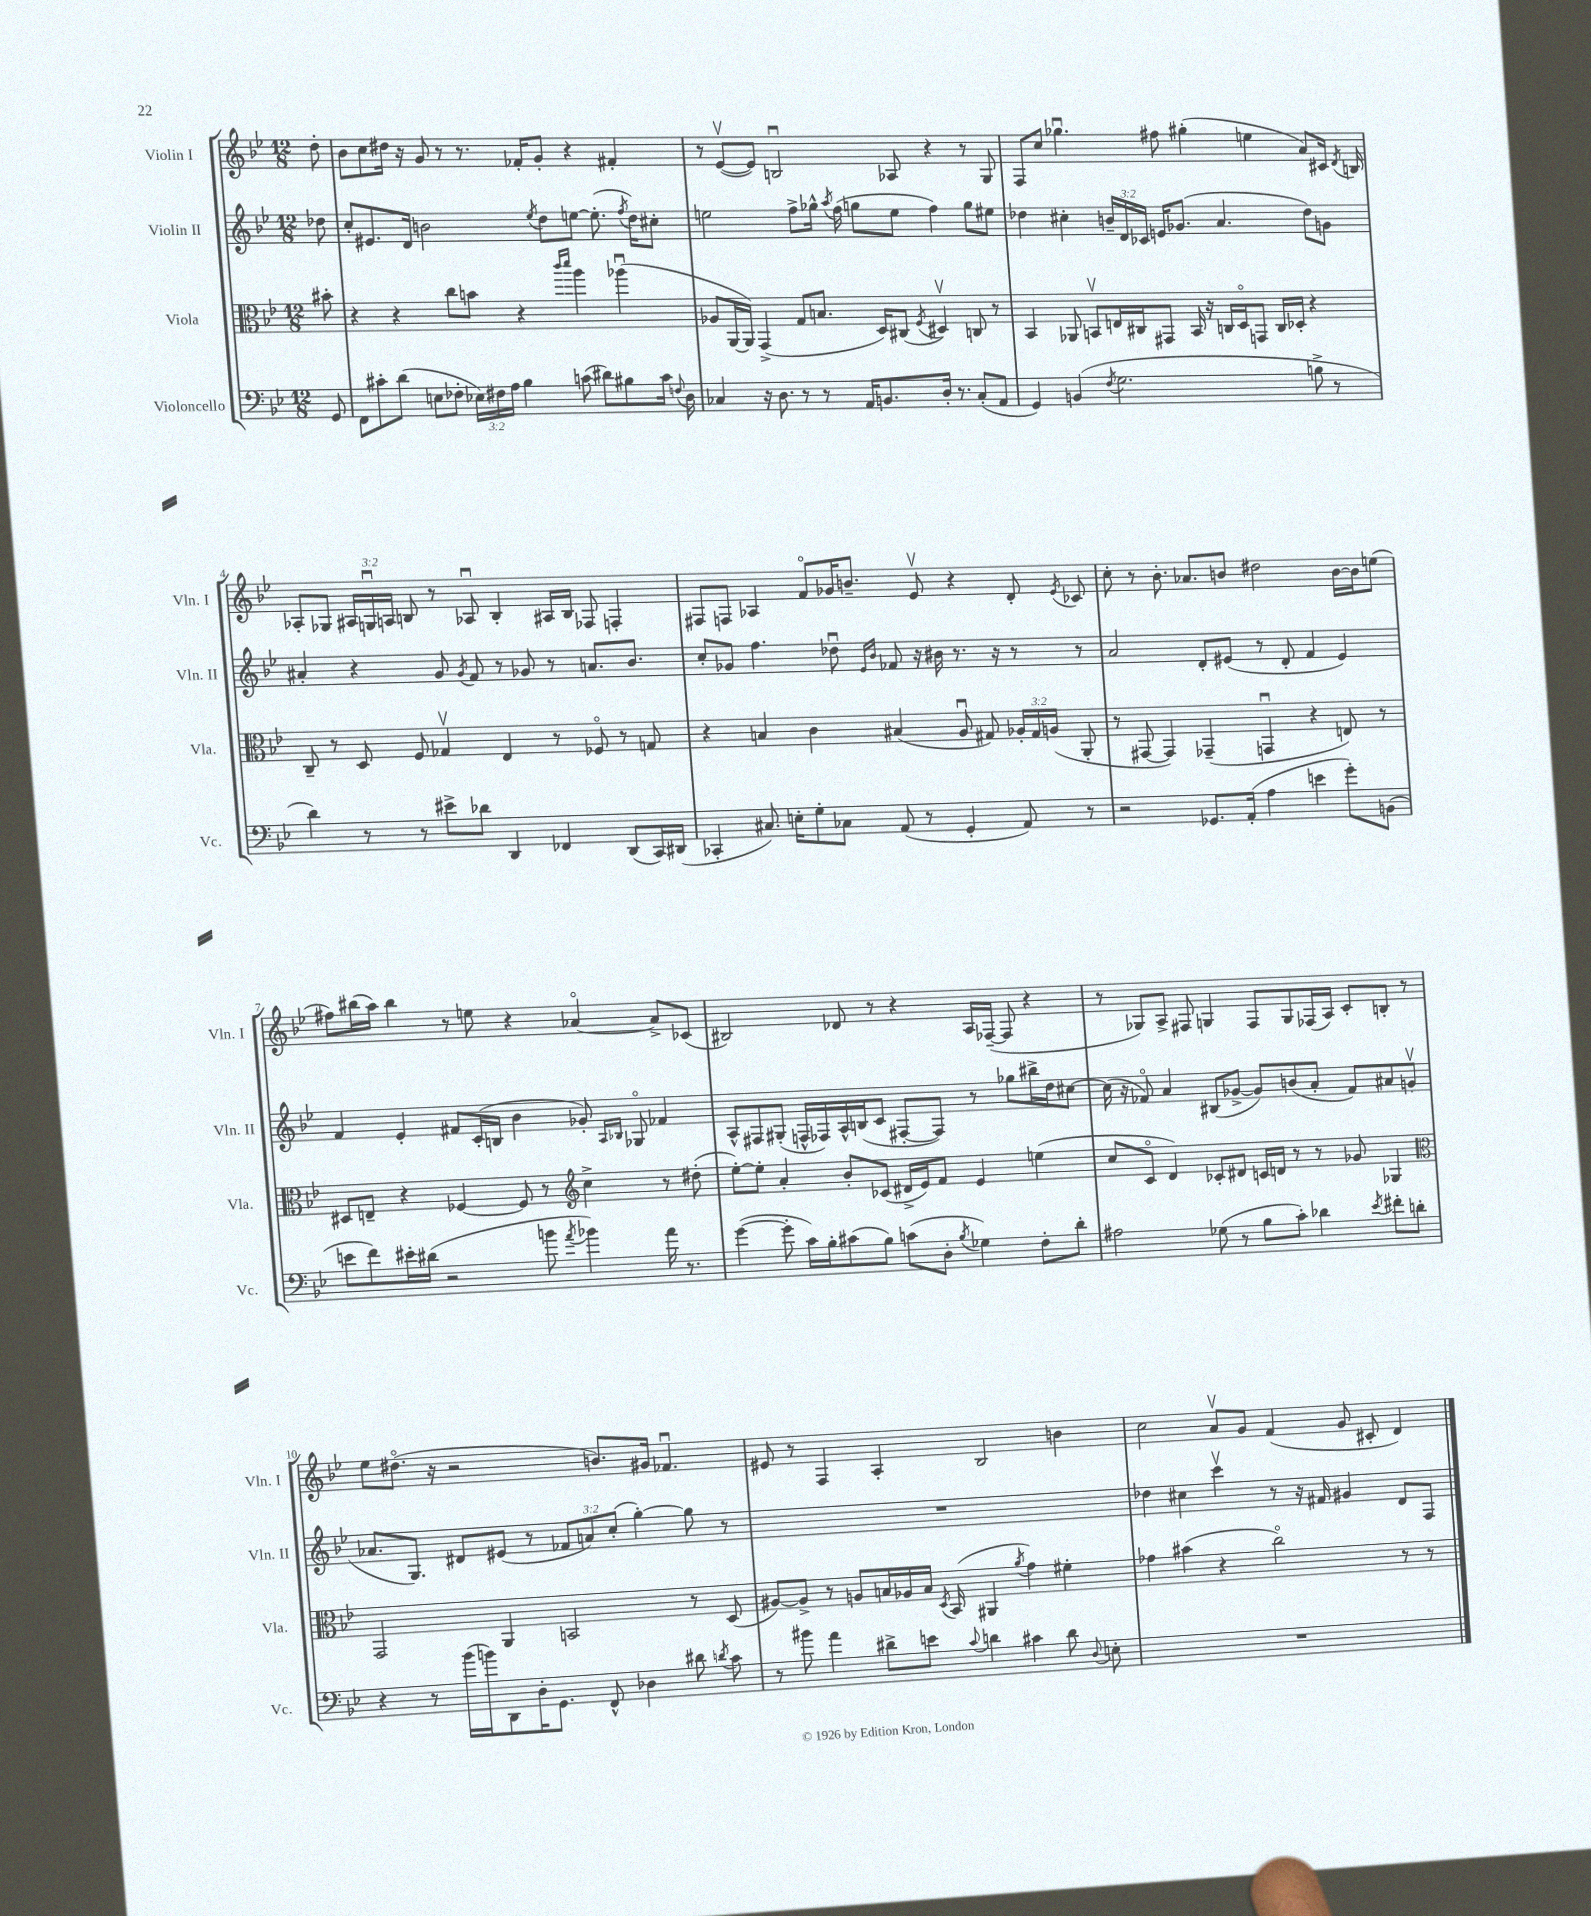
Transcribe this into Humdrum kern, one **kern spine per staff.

**kern	**kern	**kern	**kern
*staff4	*staff3	*staff2	*staff1
*clefF4	*clefC3	*clefG2	*clefG2
*k[b-e-]	*k[b-e-]	*k[b-e-]	*k[b-e-]
*M12/8	*M12/8	*M12/8	*M12/8
8GG	8b#'	8dd-	8dd'
=	=	=	=
8FF	4r	8cc'	8b-
8c#'	.	8.e#	8cc
(8d	4r	.	16dd#
.	.	16d	16r
8E	.	2b	8g
8F-'	8cc	.	8r
24E-)	8b	.	8.r
24F#	.	.	.
24A	.	.	.
4B-	4r	.	.
.	.	.	16f-'
.	.	8qee-	.
.	.	8dd	8g'
.	16qqccc	.	.
.	16qqddd	.	.
(8c	4aa	[8ee	4r
8d#)	.	(8.ee']	.
8B#	(4aa-u	.	4f#'
.	.	8qff	.
.	.	16dd)	.
16c	.	8cc#'	.
8qqF	.	.	.
16D	.	.	.
=	=	=	=
4C-	8A-	2ee	8r
.	[16AA	.	([8e-v
.	16AA])	.	.
16r	(4GG^	.	8e-])
8.D	.	.	.
.	.	.	2Bu
8r	8G	8ff^	.
8r	8.B	16gg-^^	.
.	.	8qaa	.
.	.	(16ff	.
16AA	.	8gg	.
8.BB	16D)	.	.
.	(8C#	8ee	8A-
.	8qF	.	.
16D'	4D#v)	4ff)	4r
8.r	.	.	.
(8C-'	8C	8gg	8r
8AA	8r	8ee#	8G
=	=	=	=
4GG)	4BB-	4dd-	8F
.	.	.	8cc
(4BB	8AA-	4cc#'	4.gg-u
.	8BBv	.	.
8qF	.	.	.
2.G	16E	24b~	.
.	.	24d	.
.	16C#	.	.
.	.	24c-	.
.	8GG#	16e	8ff#
.	.	(8.g-	.
.	16BB	.	(4gg#'
.	16r	.	.
.	16C	4.a	.
.	16Do	.	.
.	8GG	.	4ee
.	16C	.	.
.	16D-'	.	.
8B^	4r	8dd-)	8a)
8r	.	8g	16c#
.	.	.	8qd
.	.	.	16B
=	=	=	=
4d)	8C~	4a#'	8A-'
.	8r	.	8G-
8r	8D	4r	24A#
.	.	.	24Gu
.	.	.	24A
8r	8F	.	8B
8e#^	4G-v	8g	8r
.	.	8qg	.
8d-	.	8f	8A-u
4DD	4E-	8r	4B'
.	.	8g-	.
4FF-	8r	8r	16A#
.	.	.	16B
.	8F-o	8.a	8F-
(8DD	8r	.	4F'
.	.	8.b-	.
16CC)	8G	.	.
(16DD#	.	.	.
=	=	=	=
4CC-'	4r	8cc'	8F#
.	.	8g-	8F
8.C#)	4B	4.ff	4A-
16E'	.	.	.
8G'	4c	.	8fo
8C-	.	8dd-u	16g-
.	.	.	8.b~
.	.	16qqe-	.
.	.	16qqb-	.
(8AA	(4B#	8f-	.
8r	.	16r	8e-v
.	.	16b#	.
4GG'	8Au	8.r	4r
.	8G#)	.	.
.	.	16r	.
8AA)	24A-'	8r	8d'
.	24G#	.	.
.	(24A	.	.
.	.	.	8qe-
8r	8AA'	8r	8c-
=	=	=	=
2r	8r	2a	8cc'
.	[8GG#	.	8r
.	4GG#])	.	8.b-'
.	.	.	8.a-
8.GG-	(4GG-~	8d'	.
.	.	(8e#	8b
(16AA'	.	.	.
4A	4GGu	8r	2dd#
.	.	8d'	.
4e	4r	4f	.
8g')	8E)	4e#)	[16b
.	.	.	16b]
(8BB	8r	.	(8ee
=	=	=	=
8e	8D#	4f	8ff#)
8f)	8E~	.	(16bb#
.	.	.	16aa)
16e#'	4r	4e-'	4bb#
(16d#	.	.	.
2r	.	.	.
.	[4F-	8f#	8r
.	.	(16c'	8ee
.	.	16B	.
.	8F-]	4b-	4r
8b	8r	.	.
*	*clefG2	*	*
8qa	.	.	.
4b-)	4cc^	8g-')	[4a-o
.	.	16qqA	.
.	.	16qqB-	.
.	.	8G-o	.
16a	8r	4f-	8a-^]
8.r	.	.	.
.	(8dd#'	.	(8c-
=	=	=	=
([4g	[8ee-')	8A^^	2B#)
.	8ee-']	8F#	.
8g']	4a'	(8G#'	.
16c)	.	16F^^	.
16B-'	.	16F-)	.
(8c#	8b-'	16A^^	8d-
.	.	(16B	.
8B-)	(8c-	8c	8r
(8c	16d#^	[8F#'	4r
.	16e-)	.	.
8D'	8f	8F#])	.
8qB-	.	.	.
4G-)	4e-	8r	16A
.	.	.	([16F-~
.	.	8gg-	8F-]
8F'	(4ee	16bb#^	4r
.	.	16dd	.
8d'	.	[8cc#	.
=	=	=	=
2A#	8cc	(16cc#]	8r
.	.	16r	.
.	8co	8f-o)	8G-)
.	4d)	4a	8A^
.	.	.	8F#
(8G-	8c-'	(8B#	4G
8r	8d#	[8g-^	.
8B-	16c	8g-])	8F#
.	16d	.	.
8c')	8r	(8b	8G
4d-	8r	8a'	(16F-
.	.	.	16A)
.	8g-	8f-)	8c'
8qe-	.	.	.
8f#'	4G-	8a#	8B'
8d'	.	(8gv	8r
=	=	=	=
*	*clefC3	*	*
4r	2GG	8.a-	8ee-
.	.	.	(8.dd#o
.	.	8.G)	.
8r	.	.	.
.	.	.	16r
(16b-	.	8d#	2r
16b)	.	.	.
8DD	4AA	(8e#	.
16D'	.	8r	.
8.GG	.	.	.
.	2BB	12f-	.
.	.	12a)	.
8FF^^	.	.	8.b)
.	.	(12cc'	.
4D-	.	[4gg')	.
.	.	.	16g#
.	.	.	4.f-u
8d#	8r	8gg]	.
8qd	.	.	.
8c	(8D	8r	.
=	=	=	=
8r	[8A#)	1.r	8e#
8b#	8A#^]	.	8r
4a	8r	.	4F
.	8A	.	.
8d#^	16B	.	4A'
.	16A-	.	.
8e	16B	.	.
.	8qD	.	.
.	(16BB-	.	.
8qqc	.	.	.
4d	4AA#	.	2B-
.	8qa	.	.
4c#	4g)	.	.
8d	4f#'	.	4b
8qqD	.	.	.
8E'	.	.	.
=	=	=	=
1.r	4g-	4dd-	2cc
.	(4b#	4cc#	.
.	4r	4cccv	8av
.	.	.	8g
.	2cco)	8r	(4f
.	.	16r	.
.	.	16f#	.
.	.	4g#	8g
.	.	.	8c#'
.	8r	8d	4d)
.	8r	8F	.
==	==	==	==
*-	*-	*-	*-
